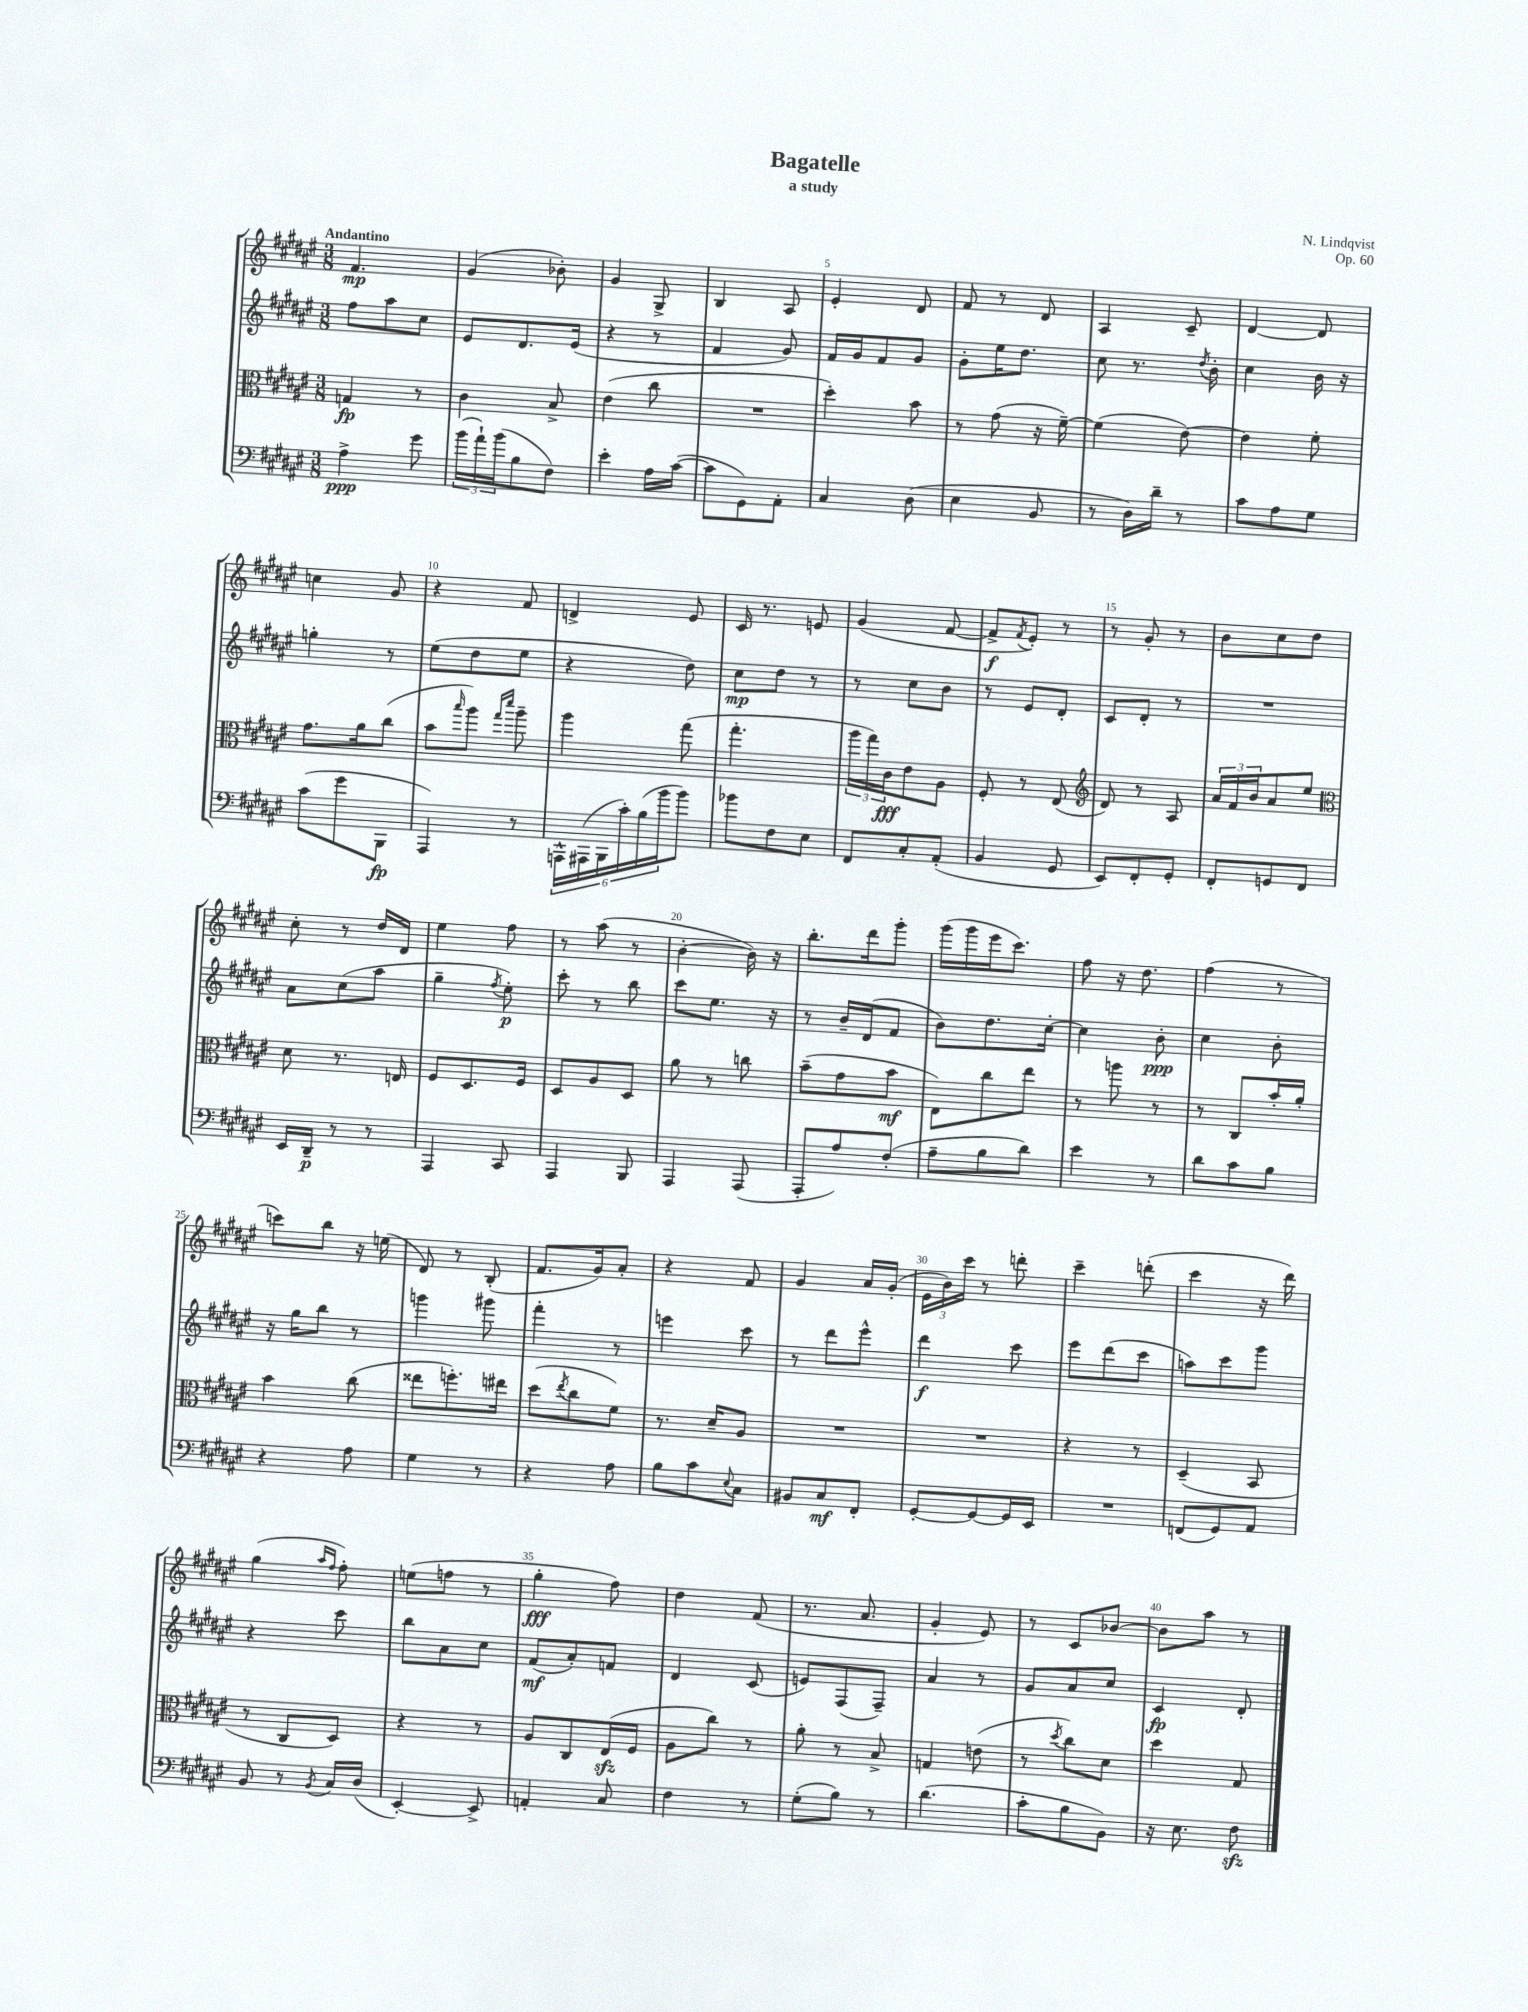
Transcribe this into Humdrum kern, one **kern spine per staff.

**kern	**dynam	**kern	**dynam	**kern	**dynam	**kern	**dynam
*part4	*part4	*part3	*part3	*part2	*part2	*part1	*part1
*staff4	*staff4	*staff3	*staff3	*staff2	*staff2	*staff1	*staff1
*clefF4	*	*clefC3	*	*clefG2	*	*clefG2	*
*k[f#c#g#d#a#e#]	*	*k[f#c#g#d#a#e#]	*	*k[f#c#g#d#a#e#]	*	*k[f#c#g#d#a#e#]	*
*M3/8	*	*M3/8	*	*M3/8	*	*M3/8	*
=1	=1	=1	=1	=1	=1	=1	=1
!	!	!	!	!	!	!LO:TX:a:B:t=Andantino	!
4A#^\	ppp	4Gn/	fp	8ff#\L	.	4.f#/	mp
.	.	.	.	8aa#\	.	.	.
8g#\	.	8r	.	8cc#\J	.	.	.
=2	=2	=2	=2	=2	=2	=2	=2
(24b\LL	.	4c#\	.	8e#/L	.	(4g#/	.
24a#`\)	.	.	.	.	.	.	.
(24b\J	.	.	.	.	.	.	.
8B\	.	.	.	8.d#/	.	.	.
8F#\J)	.	8B^/	.	.	.	8b-X'\)	.
.	.	.	.	(16e#/Jk	.	.	.
=3	=3	=3	=3	=3	=3	=3	=3
4e#'\	.	(4e#\	.	4r	.	4g#/	.
16A#\LL	.	8cc#\	.	8r	.	8G#^/	.
([16c#\JJ	.	.	.	.	.	.	.
=4	=4	=4	=4	=4	=4	=4	=4
8c#\L]	.	4.r	.	4f#/	.	4B/	.
8GG#\)	.	.	.	.	.	.	.
8AA#'\J	.	.	.	8g#/)	.	8A#/	.
=5	=5	=5	=5	=5	=5	=5	=5
4C#/	.	4dd#'\)	.	16f#/LL	.	4e#'/	.
.	.	.	.	16g#/J	.	.	.
.	.	.	.	8f#/	.	.	.
(8D#\	.	8b\	.	8g#/J	.	8d#/	.
=6	=6	=6	=6	=6	=6	=6	=6
4E#\	.	8r	.	8g#'\L	.	8f#/	.
.	.	(8g#\	.	16ee#\K	.	8r	.
.	.	.	.	8.dd#\J	.	.	.
8BB/	.	16r	.	.	.	8d#/	.
.	.	[16f#~\)	.	.	.	.	.
=7	=7	=7	=7	=7	=7	=7	=7
8r	.	(4f#\]	.	8cc#\	.	4A#/	.
16D#\LL)	.	.	.	8.r	.	.	.
16d#~\JJ	.	.	.	.	.	.	.
8r	.	[8e#\)	.	.	.	8c#~/	.
.	.	.	.	8qdd#/	.	.	.
.	.	.	.	16b'\	.	.	.
=8	=8	=8	=8	=8	=8	=8	=8
8c#\L	.	4e#\]	.	4cc#\	.	[4d#/	.
8A#\	.	.	.	.	.	.	.
8G#\J	.	8f#'\	.	16b\	.	8d#/]	.
.	.	.	.	16r	.	.	.
!!LO:LB:g=z
=9	=9	=9	=9	=9	=9	=9	=9
(8c#\L	.	8.g#\L	.	4ggn'\	.	4ccn\	.
8g#\	.	.	.	.	.	.	.
.	.	16a#\k	.	.	.	.	.
8BBB\J	fp	(8cc#\J	.	8r	.	8g#/	.
=10	=10	=10	=10	=10	=10	=10	=10
4AAA#/)	.	8b\L	.	(8ee#\L	.	4r	.
.	.	16qqbb/	.	.	.	.	.
.	.	8aa#\J)	.	8dd#\	.	.	.
.	.	16qqgg#/LL	.	.	.	.	.
.	.	16qqddd#/JJ	.	.	.	.	.
8r	.	8aa#~\	.	8ee#\J	.	8f#/	.
=11	=11	=11	=11	=11	=11	=11	=11
24AAAn^^\LL	.	4aa#\	.	4r	.	4dn^/	.
(24AAA#X\	.	.	.	.	.	.	.
24BBB\	.	.	.	.	.	.	.
24c#'\)	.	.	.	.	.	.	.
(24B\	.	.	.	.	.	.	.
24b\J	.	.	.	.	.	.	.
8b\J)	.	(8gg#\	.	8dd#\)	.	8e#/	.
=12	=12	=12	=12	=12	=12	=12	=12
8b-X\L	.	4.gg#'\	.	8cc#\L	mp	16c#/	.
.	.	.	.	.	.	8.r	.
8F#\	.	.	.	8dd#\J	.	.	.
8E#\J	.	.	.	8r	.	8en/	.
=13	=13	=13	=13	=13	=13	=13	=13
8FF#/L	.	24aa#\LL	.	8r	.	(4g#/	.
.	.	24gg#\)	.	.	.	.	.
.	.	24c#\J	fff	.	.	.	.
8C#'/	.	8e#\	.	8cc#\L	.	.	.
(8AA#'/J	.	8A#\J	.	8b\J	.	[8f#/	.
=14	=14	=14	=14	=14	=14	=14	=14
4BB/	.	8F#'/	.	8r	.	8f#^/L]	f
.	.	.	.	.	.	8qf#/	.
.	.	8r	.	8e#/L	.	8e#'/J)	.
8GG#/	.	(8E#/	.	8d#'/J	.	8r	.
=15	=15	=15	=15	=15	=15	=15	=15
*	*	*clefG2	*	*	*	*	*
8EE#/L)	.	8d#/)	.	8c#/L	.	8r	.
8FF#'/	.	8r	.	8d#'/J	.	8g#'/	.
8GG#'/J	.	8A#/	.	8r	.	8r	.
=16	=16	=16	=16	=16	=16	=16	=16
8FF#'/L	.	24a#/LL	.	4.r	.	8b\L	.
.	.	24f#/	.	.	.	.	.
.	.	24b/J	.	.	.	.	.
8GGn/	.	8a#/	.	.	.	8cc#\	.
8FF#/J	.	8ee#/J	.	.	.	8dd#\J	.
!!LO:LB:g=z
=17	=17	=17	=17	=17	=17	=17	=17
*	*	*clefC3	*	*	*	*	*
16EE#/LL	.	8d#\	.	8a#\L	.	8cc#'\	.
16DD#~/JJ	p	.	.	.	.	.	.
8r	.	8.r	.	(8cc#\	.	8r	.
8r	.	.	.	8aa#\J	.	16dd#/LL	.
.	.	16En/	.	.	.	16d#/JJ	.
=18	=18	=18	=18	=18	=18	=18	=18
4AAA#/	.	8F#/L	.	4gg#~\	.	4ee#\	.
.	.	8.D#/	.	.	.	.	.
.	.	.	.	8qff#/	.	.	.
8CC#/	.	.	.	8ee#'\)	p	8ff#\	.
.	.	16F#/Jk	.	.	.	.	.
=19	=19	=19	=19	=19	=19	=19	=19
4AAA#/	.	8D#/L	.	8ccc#'\	.	8r	.
.	.	8A#/	.	8r	.	(8aa#\	.
8BBB/	.	8D#/J	.	8bb\	.	8r	.
=20	=20	=20	=20	=20	=20	=20	=20
4AAA#/	.	8a#\	.	8ccc#\L	.	[4b'\	.
.	.	8r	.	8.ee#\J	.	.	.
(8AAA#/	.	8ccn\	.	.	.	16b\])	.
.	.	.	.	16r	.	16r	.
=21	=21	=21	=21	=21	=21	=21	=21
8AAA#'/L	.	(8b~\L	.	8r	.	8.bb'\L	.
8A#/)	.	8g#\	.	16b~/LL	.	.	.
.	.	.	.	(16d#/J	.	16ddd#\k	.
(8F#'/J	.	8b\J	mf	8f#/J	.	8ggg#'\J	.
=22	=22	=22	=22	=22	=22	=22	=22
8A#~\L	.	8E#\L)	.	8b\L)	.	(16ggg#\LL	.
.	.	.	.	.	.	16ggg#\	.
8B\	.	8cc#\	.	8.dd#\	.	16eee#\J	.
.	.	.	.	.	.	8.ccc#\J)	.
8d#\J)	.	8ee#\J	.	.	.	.	.
.	.	.	.	[16cc#'\Jk	.	.	.
=23	=23	=23	=23	=23	=23	=23	=23
4e#\	.	8r	.	4cc#\]	.	8ff#\	.
.	.	8aan\	.	.	.	16r	.
.	.	.	.	.	.	8.dd#\	.
8r	.	8r	.	8b'\	ppp	.	.
=24	=24	=24	=24	=24	=24	=24	=24
8d#\L	.	8r	.	4cc#\	.	(4ff#\	.
8c#\	.	8C#/L	.	.	.	.	.
8B\J	.	16b'/L	.	8b'\	.	8r	.
.	.	16a#'/JJ	.	.	.	.	.
!!LO:LB:g=z
=25	=25	=25	=25	=25	=25	=25	=25
4r	.	4b\	.	16r	.	8cccn\L)	.
.	.	.	.	16gg#\KL	.	.	.
.	.	.	.	8bb\J	.	8bb\J	.
8A#\	.	(8cc#\	.	8r	.	16r	.
.	.	.	.	.	.	(16een\	.
=26	=26	=26	=26	=26	=26	=26	=26
4G#\	.	8ee##X\L	.	4gggn\	.	8d#/)	.
.	.	8.ffn'\)	.	.	.	8r	.
8r	.	.	.	8ggg#X\	.	(8B'/	.
.	.	16ee#X\Jk	.	.	.	.	.
=27	=27	=27	=27	=27	=27	=27	=27
4r	.	(8dd#\L	.	4fff#'\	.	8.f#/L	.
.	.	8qee#/	.	.	.	.	.
.	.	8cc#\	.	.	.	.	.
.	.	.	.	.	.	16g#/k)	.
8A#\	.	8f#\J)	.	8r	.	8a#'/J	.
=28	=28	=28	=28	=28	=28	=28	=28
8B\L	.	8.r	.	4eeen\	.	4r	.
8c#\	.	.	.	.	.	.	.
.	.	16d#~/KL	.	.	.	.	.
8qqE#/	.	.	.	.	.	.	.
8C#\J	.	8A#/J	.	8ccc#\	.	8f#/	.
=29	=29	=29	=29	=29	=29	=29	=29
8BB#X/L	.	4.r	.	8r	.	4g#/	.
8C#/	mf	.	.	8ddd#\L	.	.	.
8FF#'/J	.	.	.	8eee#^^\J	.	16a#/LL	.
.	.	.	.	.	.	(16g#'/JJ	.
=30	=30	=30	=30	=30	=30	=30	=30
[8GG#'/L	.	4.r	.	4ddd#\	f	24e#\LL	.
.	.	.	.	.	.	24b\)	.
.	.	.	.	.	.	24ccc#\JJ	.
8GG#/_	.	.	.	.	.	8r	.
16GG#/L]	.	.	.	8ccc#\	.	8dddn'\	.
16EE#/JJ	.	.	.	.	.	.	.
=31	=31	=31	=31	=31	=31	=31	=31
4.r	.	4r	.	8eee#\L	.	4ccc#~\	.
.	.	.	.	(8ddd#\	.	.	.
.	.	8r	.	8ccc#\J	.	(8dddn'\	.
=32	=32	=32	=32	=32	=32	=32	=32
(8FFn/L	.	(4D#~/	.	8aan\L)	.	4ccc#\	.
8GG#/)	.	.	.	8ccc#\	.	.	.
8AA#/J	.	8BB/	.	8ggg#\J	.	16r	.
.	.	.	.	.	.	16ddd#\)	.
!!LO:LB:g=z
=33	=33	=33	=33	=33	=33	=33	=33
8BB/	.	8r	.	4r	.	(4gg#\	.
8r	.	8C#/L	.	.	.	.	.
.	.	.	.	.	.	16qqaa#/LL	.
8qBB/	.	.	.	.	.	16qqff#/JJ	.
16C#/LL	.	8D#/J)	.	8ccc#\	.	8ff#'\)	.
(16D#/JJ	.	.	.	.	.	.	.
=34	=34	=34	=34	=34	=34	=34	=34
[4EE#'/)	.	4r	.	8bb\L	.	(8een\L	.
.	.	.	.	8a#\	.	8ffn\J	.
8EE#^/]	.	8r	.	8cc#\J	.	8r	.
=35	=35	=35	=35	=35	=35	=35	=35
4AAn'/	.	8A#/L	.	(8f#/L	mf	4gg#'\	fff
.	.	8C#/	.	8a#'/)	.	.	.
8C#/	.	(16E#zz/L	.	8fn/J	.	8ff#\)	.
.	.	16F#/JJ	.	.	.	.	.
=36	=36	=36	=36	=36	=36	=36	=36
4F#\	.	8A#\L	.	4d#/	.	4dd#\	.
.	.	8cc#\J)	.	.	.	.	.
8r	.	8r	.	(8c#/	.	(8f#/	.
=37	=37	=37	=37	=37	=37	=37	=37
(8G#'\L	.	8a#'\	.	8en/L)	.	8.r	.
8B\J)	.	8r	.	(8F#/	.	.	.
.	.	.	.	.	.	8.a#/	.
8r	.	8B^/	.	8F#~/J)	.	.	.
=38	=38	=38	=38	=38	=38	=38	=38
(4.d#\	.	4Gn/	.	4a#/	.	4g#'/	.
.	.	(8en\	.	8r	.	8e#/)	.
=39	=39	=39	=39	=39	=39	=39	=39
8c#'\L	.	8r	.	8g#/L	.	8r	.
.	.	8qdd#/	.	.	.	.	.
8B\	.	8cc#\L)	.	8a#/	.	8c#/L	.
8BB\J)	.	8d#\J	.	8cc#/J	.	[8b-X/J	.
=40	=40	=40	=40	=40	=40	=40	=40
16r	.	4dd#\	.	4c#/	fp	8b-\L]	.
8.E#\	.	.	.	.	.	.	.
.	.	.	.	.	.	8aa#\J	.
8F#zz\	.	8G#/	.	8d#'/	.	8r	.
==	==	==	==	==	==	==	==
*-	*-	*-	*-	*-	*-	*-	*-
